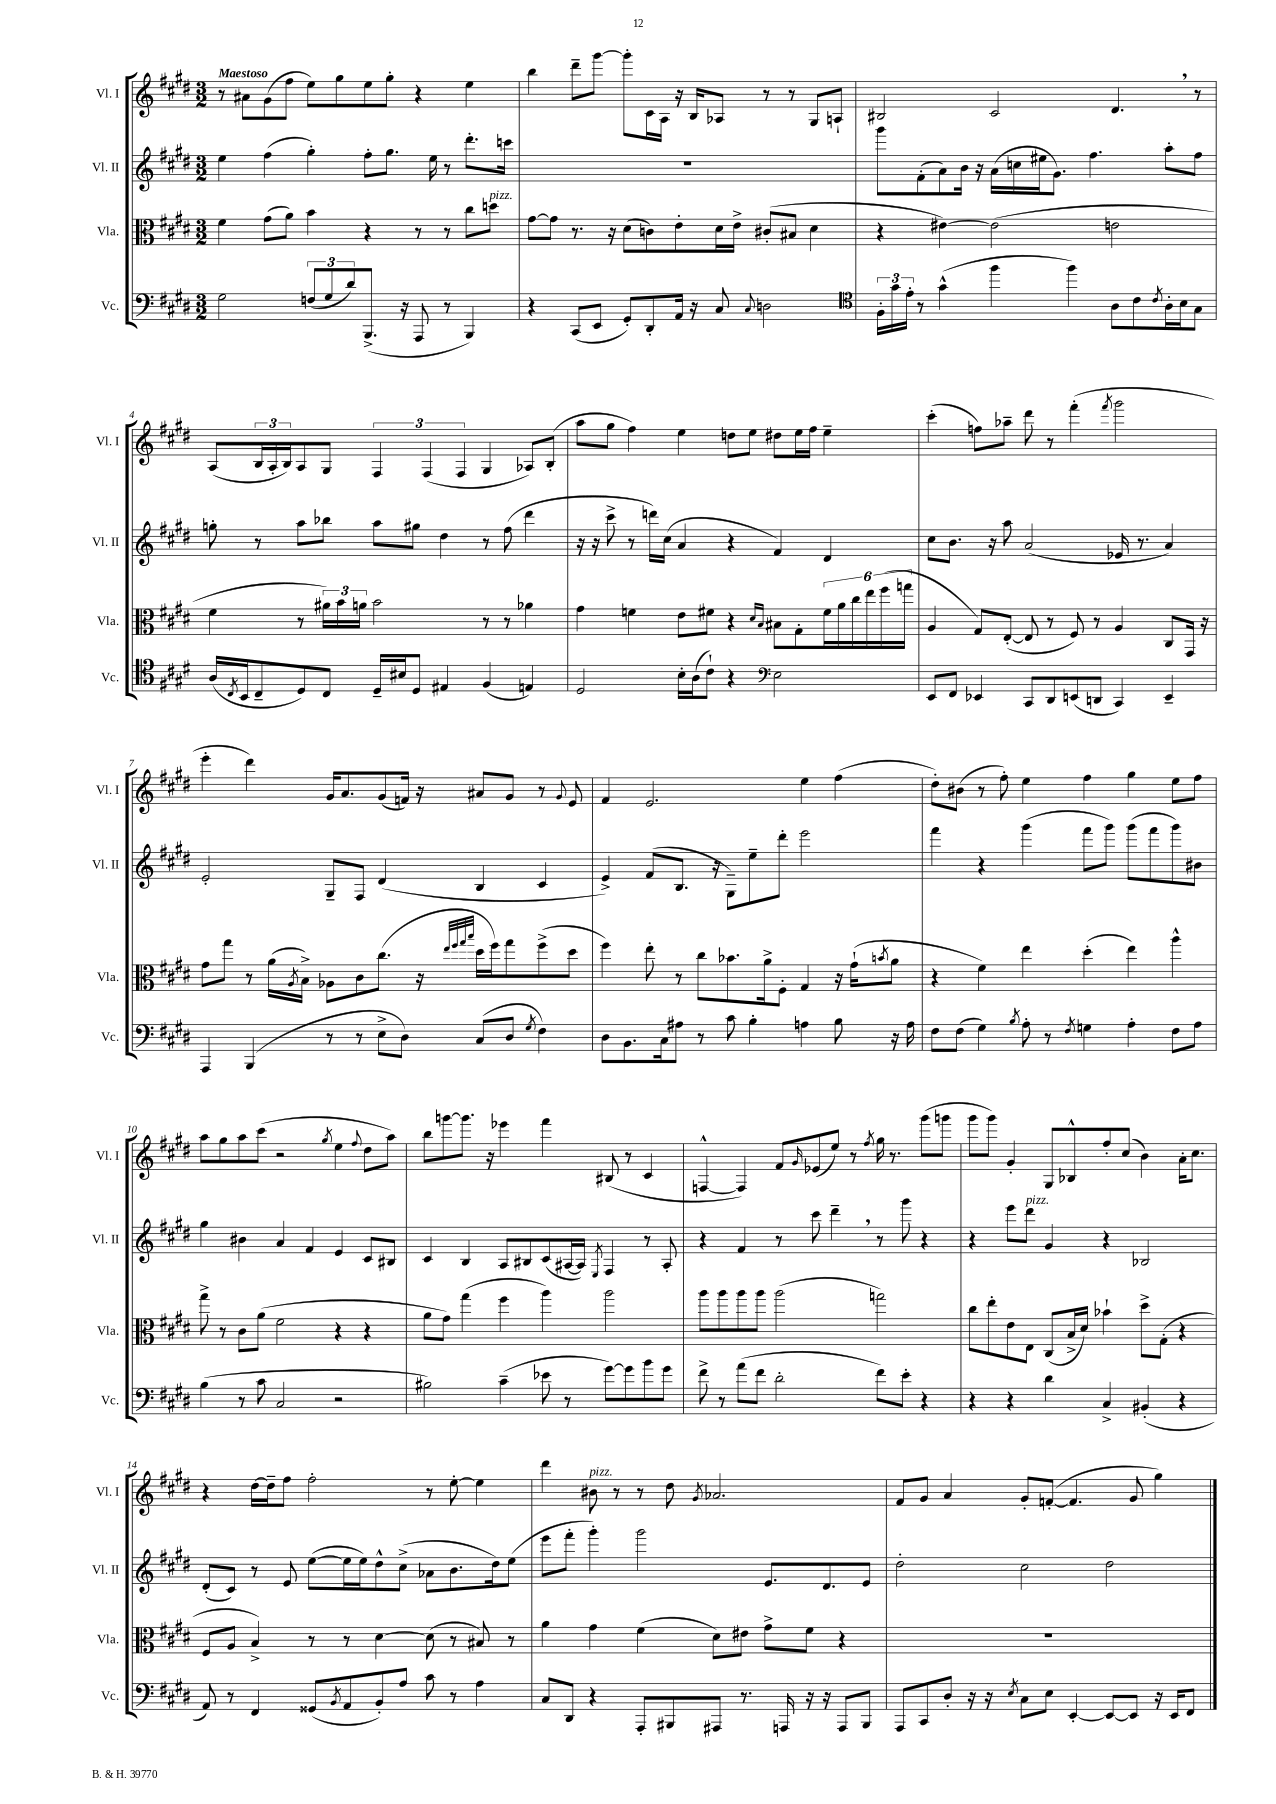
<<
\new StaffGroup <<
\new Staff = "s0" \with { instrumentName = "Vl. I" shortInstrumentName = "Vl. I" } {
    \clef treble \key e \major \numericTimeSignature \time 3/2 \tempo "Maestoso"
    r8 ais'8 gis'8( fis''8 e''8) gis''8 e''8 gis''8-. r4 e''4 |
    b''4 dis'''8-- gis'''8~ gis'''8-. cis'16 a16 r16 b16 aes8 r8 r8 gis8 a8-! |
    bis2 cis'2 dis'4. \breathe r8 |
    a8( \tuplet 3/2 { b16 a16-. b16) } a8 gis8 \tuplet 3/2 { fis4 fis4( fis4 } gis4 aes8) b8-.( |
    a''8 gis''8 fis''4) e''4 d''8 e''8 dis''8 e''16 fis''16 e''4-- |
    cis'''4-.( f''8) aes''8-- dis'''8 r8 fis'''4-.( \acciaccatura { fis'''8 } gis'''2 |
    e'''4-. dis'''4) gis'16 a'8. gis'8( f'16) r16 ais'8 gis'8 r8 \appoggiatura { gis'8 } e'8 |
    fis'4 e'2. e''4 fis''4( |
    dis''8-.) bis'8( r8 fis''8-.) e''4 fis''4 gis''4 e''8 fis''8 |
    a''8 gis''8 a''8 cis'''8( r2 \acciaccatura { gis''8 } e''4 \appoggiatura { fis''8 } dis''8 a''8) |
    b''8 g'''8~ g'''8. r16 ees'''4 fis'''4 bis8( r8 cis'4 |
    f4~-^ f4) fis'8 \grace { gis'16 } ees'8( e''8) r8 \acciaccatura { fis''8 } gis''16 r8. gis'''8( g'''8 |
    gis'''8 gis'''8) gis'4-. gis8 bes8-^ fis''8-. cis''8( b'4) a'16-. cis''8. |
    r4 dis''16~ dis''16-- fis''8 fis''2-. r8 e''8~-. e''4 |
    dis'''4 bis'8^\markup { \italic "pizz." } r8 r8 dis''8 \acciaccatura { gis'8 } aes'2. |
    fis'8 gis'8 a'4 gis'8-. f'8~-.( f'4. gis'8 gis''4) \bar "|." |
}
\new Staff = "s1" \with { instrumentName = "Vl. II" shortInstrumentName = "Vl. II" } {
    \clef treble \key e \major \numericTimeSignature \time 3/2
    e''4 fis''4( gis''4-.) fis''8-. gis''8. e''16 r8 dis'''8.-. c'''16 |
    R1. |
    gis'''8 fis'8-.( a'8) b'16 r16 a'16( c''16 eis''16 gis'8.) fis''4. a''8-. fis''8 |
    g''8-. r8 a''8 bes''8 a''8 gis''8 dis''4 r8 fis''8( dis'''4 |
    r16 r16 cis'''8-> r8 d'''16) cis''16( a'4 r4 fis'4) dis'4 |
    cis''8 b'8. r16 a''8 a'2( ees'16 r8. a'4) |
    e'2-. gis8-- fis8 dis'4( b4 cis'4 |
    e'4->) fis'8( b8. r16 gis8--) e''8-- dis'''8-. e'''2 |
    fis'''4 r4 gis'''4( fis'''8 gis'''8) gis'''8( fis'''8 gis'''8) bis'8 |
    gis''4 bis'4 a'4 fis'4 e'4 cis'8 bis8 |
    cis'4 b4 a8 bis8 cis'8( ais16~ ais16) \acciaccatura { e8 } fis4 r8 ais8-. |
    r4 fis'4 r8 cis'''8 dis'''4-- \breathe r8 gis'''8 r4 |
    r4 e'''8 dis'''8^\markup { \italic "pizz." } gis'4 r4 bes2 |
    dis'8-.( cis'8) r8 e'8 e''8~( e''16 e''16) dis''8-^ cis''8->( aes'8 b'8. dis''16) e''8( |
    e'''8 fis'''8-. gis'''4-.) gis'''2 e'8. dis'8. e'8 |
    dis''2-. cis''2 dis''2 \bar "|." |
}
\new Staff = "s2" \with { instrumentName = "Vla." shortInstrumentName = "Vla." } {
    \clef alto \key e \major \numericTimeSignature \time 3/2
    fis'4 gis'8( a'8) b'4 r4 r8 r8 cis''8 d''8^\markup { \italic "pizz." } |
    gis'8~ gis'8 r8. r16 dis'8( c'8) e'8-. dis'16 e'16-> cis'8-.( bis8 dis'4 |
    r4 eis'4~) eis'2( e'2 |
    fis'4 r8 \tuplet 3/2 { ais'16) b'16 a'16 } b'2 r8 r8 aes'4 |
    gis'4 f'4 e'8 fis'8 r4 \grace { dis'16 b16 } bis8 gis8-. \tuplet 6/4 { fis'16 a'16 cis''16 e''16 fis''16( g''16 } |
    a4 gis8) e8~-.( e8 r8 fis8) r8 a4 cis8 gis,16 r16 |
    gis'8 gis''8 r8 a'16( \acciaccatura { a8 } b16->) aes8 cis'8 cis''8.( r16 \grace { e''32 fis''32 gis''32 b''32 } dis''16 fis''16) gis''8 fis''8->( dis''8 |
    fis''4) e''8-. r8 cis''8 bes'8. a'16-> fis8-. gis4 r16 gis'16-!( \acciaccatura { b'8 } a'8 |
    r4 fis'4) e''4 dis''4-.( e''4) a''4-^ |
    gis''8-> r8 cis'8 a'8( fis'2 r4 r4 |
    a'8 gis'8) gis''4( fis''4 a''4) a''2 |
    a''8 a''8 a''8 a''8 a''2( g''2) |
    cis''8 e''8-. e'8 e8 cis8( b16-> dis'16) bes'4-! dis''8-> gis8-.( r4 |
    fis8 a8 b4->) r8 r8 dis'4~ dis'8( r8 bis8) r8 |
    a'4 gis'4 fis'4( dis'8) eis'8 gis'8-> fis'8 r4 |
    R1. \bar "|." |
}
\new Staff = "s3" \with { instrumentName = "Vc." shortInstrumentName = "Vc." } {
    \clef bass \key e \major \numericTimeSignature \time 3/2
    gis2 \tuplet 3/2 { f8( gis8 dis'8) } b,,8.->( r16 a,,8 r8 b,,4) |
    r4 cis,8( e,8 gis,8-.) dis,8-. a,16 r16 cis8 \appoggiatura { cis8 } d2 |
    \clef tenor \tuplet 3/2 { fis16-. gis'16 e'16-. } r8 gis'4-^( fis''4 fis''4) a8 cis'8 \acciaccatura { cis'8 } a16-. b16 gis8 |
    a16( \acciaccatura { cis8 } b,16 cis8-- dis8) cis8 dis16-- bis16 dis8 eis4 fis4( e4) |
    dis2 b16-. a16( cis'8-!) r4 \clef bass e2 |
    e,8 fis,8 ees,4 cis,8 dis,8 e,8( d,8 cis,4) e,4-- |
    a,,4 b,,4( r8 r8 e8-> dis8) cis8( dis8 \acciaccatura { gis8 } fis4) |
    dis8 b,8. cis16 ais8 r8 cis'8 b4-. a4 b8 r16 a16 |
    fis8 fis8( gis4) \acciaccatura { b8 } a8-. r8 \acciaccatura { fis8 } g4 a4-. fis8 a8 |
    b4( r8 cis'8 cis2 r2 |
    bis2) cis'4--( ees'8 r8 gis'8~) gis'8 b'8 gis'8 |
    fis'8-> r8 a'8( fis'8 dis'2-. fis'8) e'8-. r4 |
    r4 r4 dis'4 cis4-> bis,4-.( r4 |
    a,8) r8 fis,4 gisis,8( \acciaccatura { b,8 } a,8 b,8-.) a8 cis'8 r8 a4 |
    cis8 dis,8 r4 a,,8-. bis,,8 ais,,8 r8. a,,16 r16 r16 a,,8 bis,,8 |
    a,,8 cis,8 dis8-. r16 r16 \acciaccatura { e8 } cis8 e8 e,4~-. e,8~ e,8 r16 e,16 fis,8 \bar "|." |
}
>>
>>
